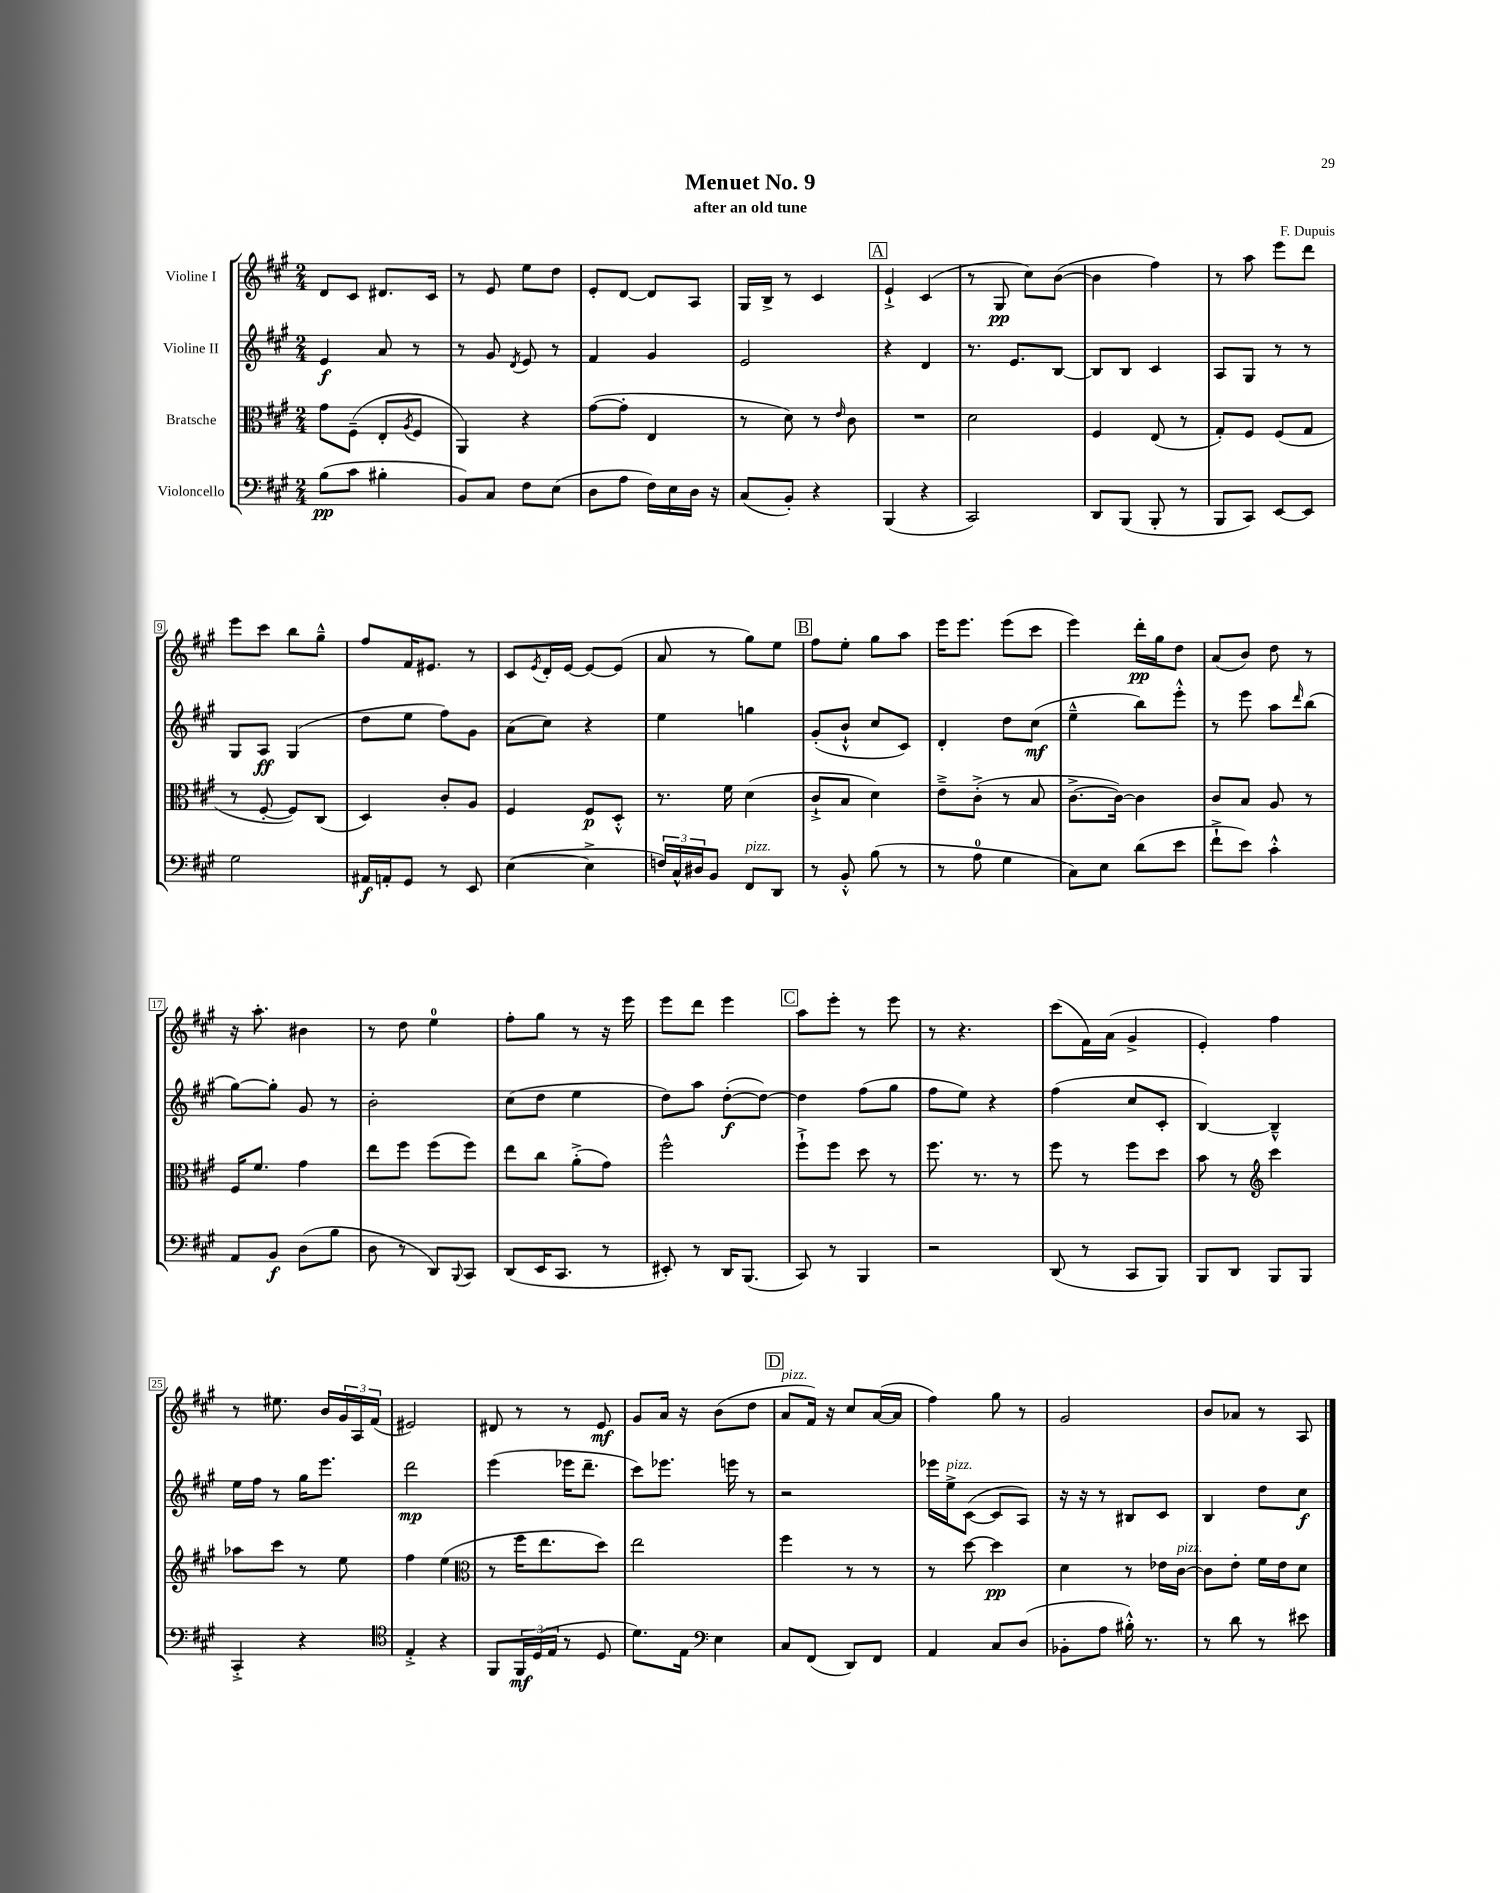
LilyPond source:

\header { title = "Menuet No. 9" composer = "F. Dupuis" subtitle = "after an old tune" }
<<
\new StaffGroup <<
\new Staff = "s0" \with { instrumentName = "Violine I" } {
    \clef treble \key a \major \numericTimeSignature \time 2/4
    d'8 cis'8 dis'8. cis'16 |
    r8 e'8 e''8 d''8 |
    e'8-. d'8~ d'8 a8 |
    gis16 b16-> r8 cis'4 |
    \mark \markup { \box "A" } e'4-!-> cis'4( |
    r8 gis8\pp cis''8) b'8~( |
    b'4 fis''4) |
    r8 a''8 e'''8 d'''8 |
    e'''8 cis'''8 b''8 gis''8---^ |
    fis''8 fis'16 eis'8. r8 |
    cis'8 \acciaccatura { e'8 } d'16-. e'16~ e'8~ e'8( |
    a'8 r8 gis''8) e''8 |
    \mark \markup { \box "B" } fis''8 e''8-. gis''8 a''8 |
    e'''16 e'''8. e'''8( cis'''8 |
    e'''4) d'''16-.\pp gis''16 d''8 |
    a'8( b'8) d''8 r8 |
    r16 a''8.-. bis'4 |
    r8 d''8 e''4-0 |
    fis''8-. gis''8 r8 r16 e'''16 |
    e'''8 d'''8 e'''4 |
    \mark \markup { \box "C" } a''8 e'''8-. r8 e'''8 |
    r8 r4. |
    cis'''8( fis'16) a'16( gis'4-> |
    e'4-.) fis''4 |
    r8 eis''8. b'16 \tuplet 3/2 { gis'16 a16 fis'16( } |
    eis'2) |
    dis'8 r8 r8 e'8\mf |
    gis'8 a'16 r16 b'8( d''8 |
    \mark \markup { \box "D" } a'8^\markup { \italic "pizz." } fis'16) r16 cis''8 a'16~( a'16 |
    fis''4) gis''8 r8 |
    gis'2 |
    b'8 aes'8 r8 a8 \bar "|." |
}
\new Staff = "s1" \with { instrumentName = "Violine II" } {
    \clef treble \key a \major \numericTimeSignature \time 2/4
    e'4\f a'8 r8 |
    r8 gis'8 \acciaccatura { d'8 } e'8 r8 |
    fis'4 gis'4 |
    e'2 |
    \mark \markup { \box "A" } r4 d'4 |
    r8. e'8. b8~ |
    b8 b8 cis'4 |
    a8 gis8 r8 r8 |
    gis8 a8\ff gis4( |
    d''8 e''8 fis''8) gis'8 |
    a'8( cis''8) r4 |
    e''4 g''4 |
    \mark \markup { \box "B" } gis'8-.( b'8-!-^ cis''8 cis'8) |
    d'4-. d''8 cis''8\mf( |
    e''4---^ b''8) e'''8-.-^ |
    r8 e'''8 a''8 \grace { d'''16 } b''8( |
    gis''8~) gis''8-. gis'8 r8 |
    b'2-. |
    cis''8( d''8 e''4 |
    d''8) a''8 d''8~-.\f( d''8~) |
    \mark \markup { \box "C" } d''4 fis''8( gis''8 |
    fis''8 e''8) r4 |
    fis''4( cis''8 cis'8-. |
    b4~) b4---^ |
    e''16 fis''16 r8 gis''16 e'''8. |
    d'''2\mp |
    e'''4( ees'''16 d'''8.-- |
    cis'''8) ees'''8. e'''16 r8 |
    \mark \markup { \box "D" } r2 |
    ees'''16 e''16->^\markup { \italic "pizz." } cis'8~( cis'8 a8) |
    r16 r16 r8 bis8 cis'8 |
    b4 d''8 cis''8\f \bar "|." |
}
\new Staff = "s2" \with { instrumentName = "Bratsche" } {
    \clef alto \key a \major \numericTimeSignature \time 2/4
    gis'8 fis8--( e8-. \acciaccatura { a8 } fis8 |
    a,4) r4 |
    gis'8~( gis'8-. e4 |
    r8 d'8) r8 \grace { e'16 } cis'8 |
    \mark \markup { \box "A" } R2 |
    d'2 |
    fis4 e8( r8 |
    gis8-.) fis8 fis8( gis8 |
    r8 fis8~-. fis8) cis8( |
    d4) cis'8-. a8 |
    fis4 fis8\p d8-.-^ |
    r8. fis'16 d'4( |
    \mark \markup { \box "B" } cis'8-!-> b8 d'4) |
    e'8---> cis'8-.->( r8 b8 |
    cis'8.~-> cis'16~) cis'4 |
    cis'8 b8 a8 r8 |
    fis16 fis'8. gis'4 |
    e''8 fis''8 fis''8( fis''8) |
    e''8 cis''8 a'8-.->( gis'8) |
    fis''2-^ |
    \mark \markup { \box "C" } fis''8-!-> fis''8 d''8 r8 |
    fis''8. r8. r8 |
    fis''8 r8 fis''8 d''8 |
    b'8 r8 \clef treble cis'''4 |
    aes''8 cis'''8 r8 e''8 |
    fis''4 e''4( |
    \clef alto r8 fis''16 e''8. d''8) |
    e''2 |
    \mark \markup { \box "D" } fis''4 r8 r8 |
    r8 d''8~ d''4\pp |
    d'4 r8 ees'16 cis'16~^\markup { \italic "pizz." } |
    cis'8 e'8-. fis'16 e'16 d'8 \bar "|." |
}
\new Staff = "s3" \with { instrumentName = "Violoncello" } {
    \clef bass \key a \major \numericTimeSignature \time 2/4
    b8\pp( cis'8 bis4-. |
    b,8) cis8 fis8 e8( |
    d8 a8 fis16) e16 d16 r16 |
    cis8( b,8-.) r4 |
    \mark \markup { \box "A" } b,,4( r4 |
    cis,2) |
    d,8 b,,8( b,,8-. r8 |
    b,,8 cis,8) e,8~ e,8 |
    gis2 |
    ais,16\f a,16-. gis,8 r8 e,8 |
    e4~( e4-> |
    \tuplet 3/2 { f16) cis16-^ dis16 } b,8 fis,8^\markup { \italic "pizz." } d,8 |
    \mark \markup { \box "B" } r8 b,8-.-^ b8( r8 |
    r8 a8-0 gis4 |
    cis8) e8 d'8( e'8 |
    fis'8-!-> e'8) cis'4-.-^ |
    a,8 b,8\f d8( b8 |
    d8 r8 d,8) \appoggiatura { b,,8 } cis,8 |
    d,8( e,16 cis,8. r8 |
    eis,8-.) r8 d,16 b,,8.( |
    \mark \markup { \box "C" } cis,8) r8 b,,4 |
    r2 |
    d,8( r8 cis,8 b,,8) |
    b,,8 d,8 b,,8 b,,8 |
    cis,4-.-> r4 |
    \clef tenor e4-.-> r4 |
    fis,8 \tuplet 3/2 { fis,16\mf d16( e16 } r8 d8 |
    d'8.) e16 \clef bass e4 |
    \mark \markup { \box "D" } cis8 fis,8( d,8) fis,8 |
    a,4 cis8 d8( |
    bes,8-. a8 bis16-.-^) r8. |
    r8 d'8 r8 eis'8 \bar "|." |
}
>>
>>
\layout { \context { \Score \override BarNumber.stencil = #(make-stencil-boxer 0.1 0.3 ly:text-interface::print) } }
